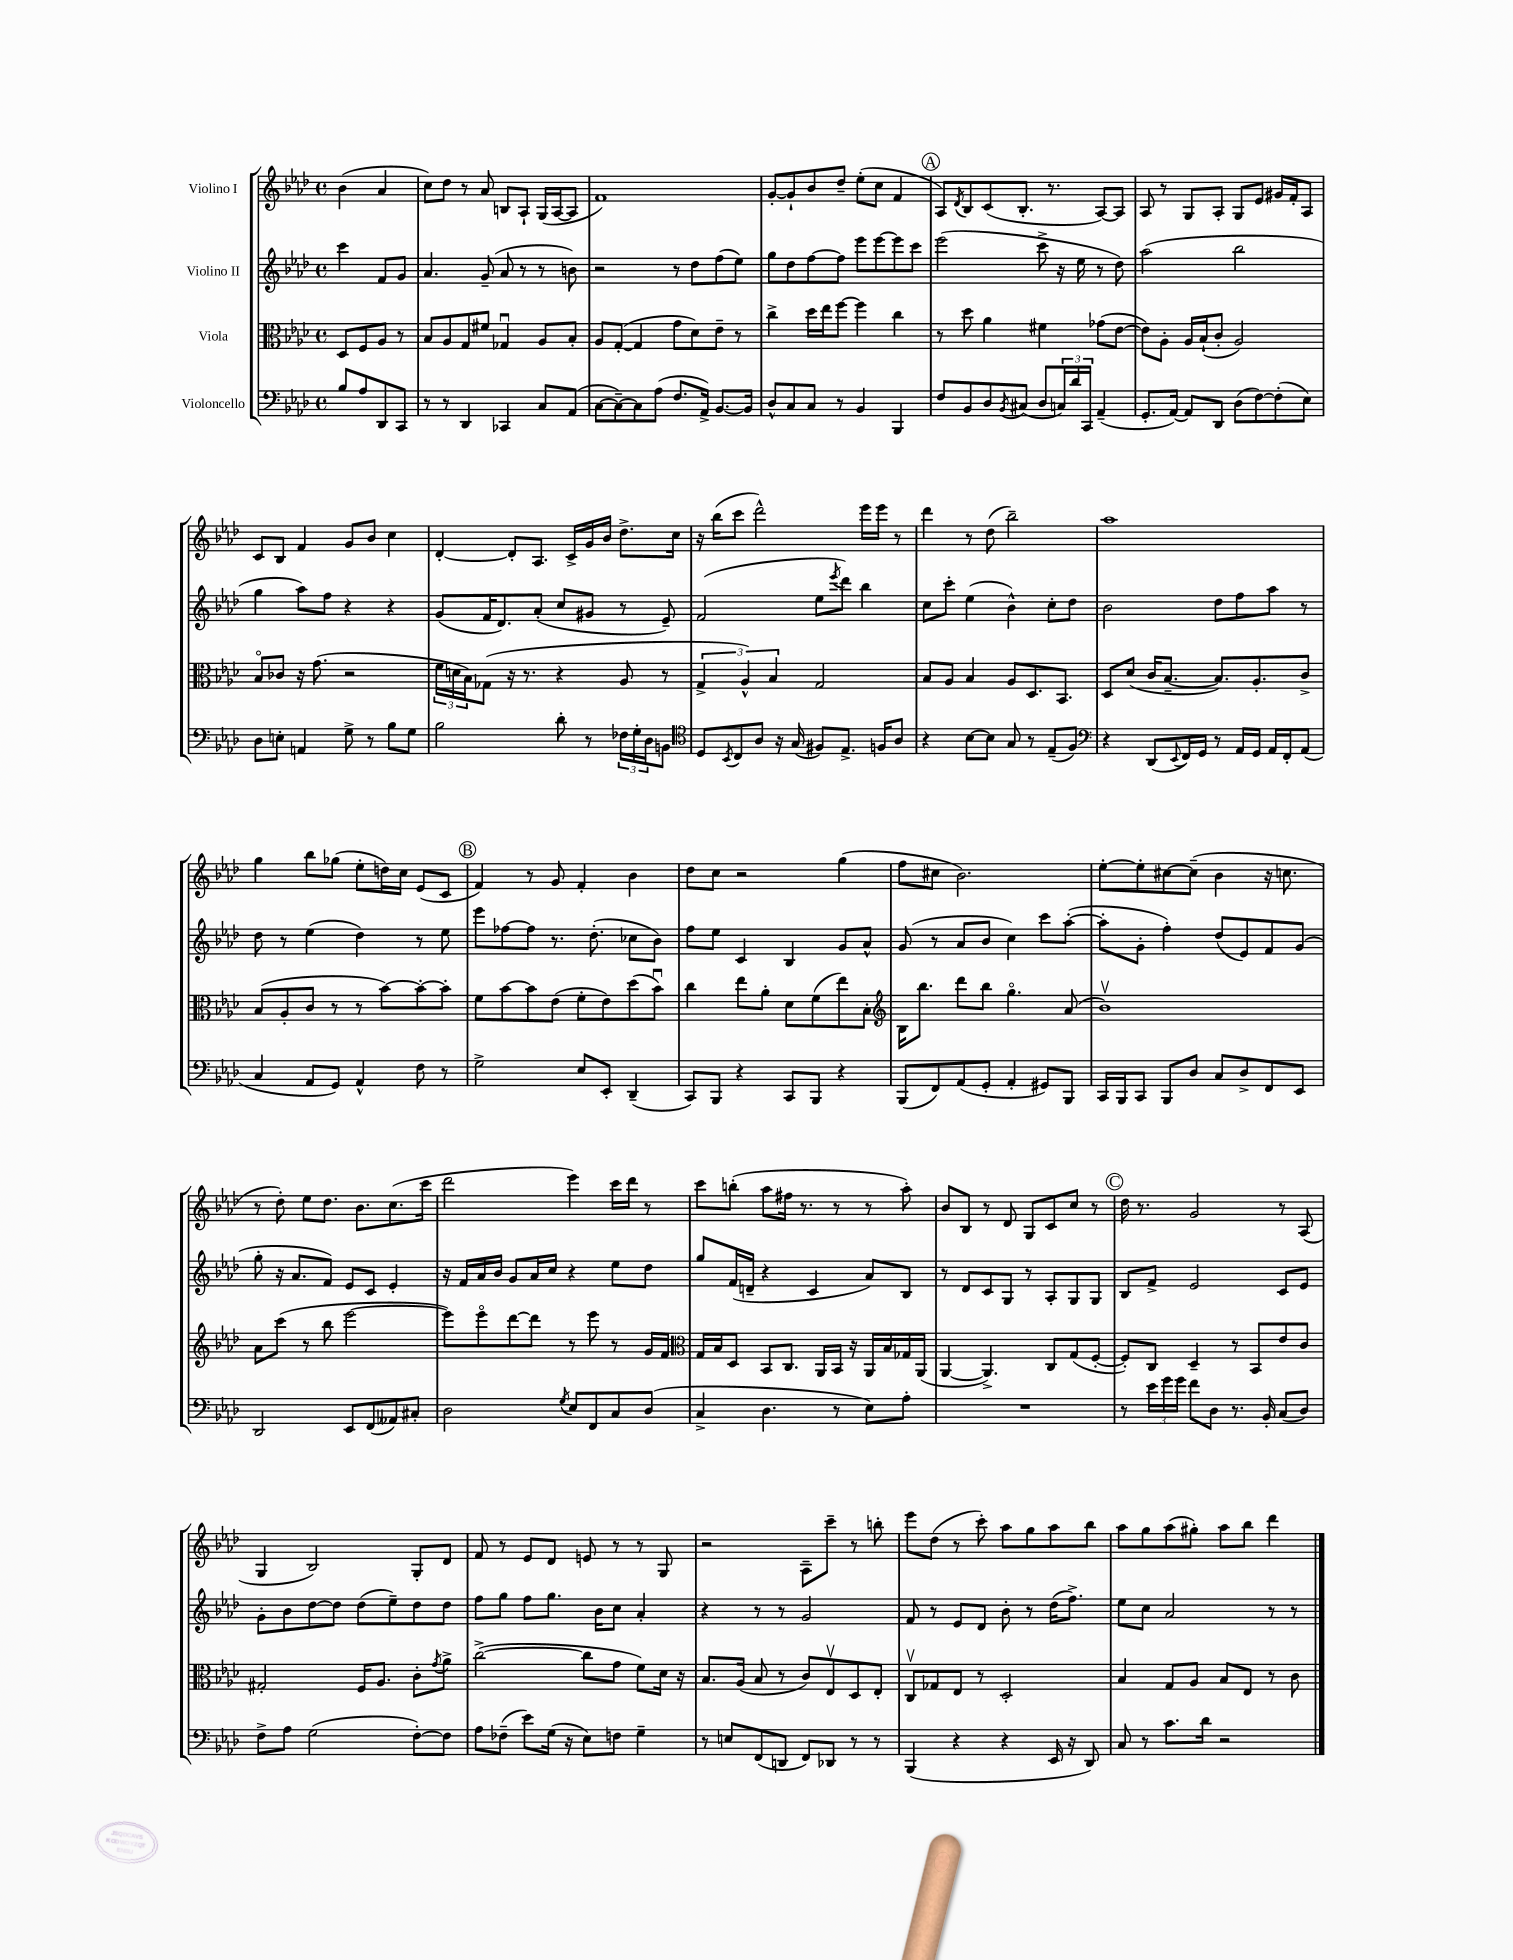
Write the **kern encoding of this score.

**kern	**kern	**kern	**kern
*part4	*part3	*part2	*part1
*staff4	*staff3	*staff2	*staff1
*I"Violoncello	*I"Viola	*I"Violino II	*I"Violino I
*clefF4	*clefC3	*clefG2	*clefG2
*k[b-e-a-d-]	*k[b-e-a-d-]	*k[b-e-a-d-]	*k[b-e-a-d-]
*M4/4	*M4/4	*M4/4	*M4/4
*met(c)	*met(c)	*met(c)	*met(c)
=	=	=	=
8B-/L	8D-/L	4ccc\	(4b-\
8A-/	8F/	.	.
8DD-/	8A-/J	8f/L	4a-/
8CC/J	8r	8g/J	.
=1	=1	=1	=1
8r	8B-/L	4.a-/	8cc\L)
8r	8A-/	.	8dd-\J
4DD-/	8G/	.	8r
.	8f#X/J	(8g~/	8a-/
4CC-X/	4G-Xu/	8a-/	8Bn/L
.	.	8r	8A-`/J
8C/L	8A-/L	8r	(16G/LL
.	.	.	[16A-/J
(8AA-/J	8B-'/J	8bn\)	8A-/J]
=2	=2	=2	=2
[8C\L	8A-/L	2r	1f)
8C~\_)	([8G'/J	.	.
8C\]	4G/]	.	.
(8A-\J	.	.	.
8.F/L	8g\L	8r	.
.	8d-\)	8dd-\L	.
16AA-^/Jk)	.	.	.
[8.BB-/L	8e-~\J	(8ff\	.
.	8r	8ee-\J)	.
16BB-/Jk]	.	.	.
=3	=3	=3	=3
8D-^^/L	4cc^\	8gg\L	[8g'/L
8C/	.	8dd-\	8g`/]
8C/J	16dd-\LL	[8ff\	8b-/
.	16ee-\J	.	.
8r	[8ff\J	8ff\J]	8dd-~/J
4BB-/	4ff\]	8eee-\L	(8ee-'\L
.	.	[8eee-\	8cc\J
4BBB-/	4cc\	8eee-\]	4f/
.	.	8ccc\J	.
!!LO:REH:place=s1:t=A
=4	=4	=4	=4
8F/L	8r	(2eee-\	8A-/L)
.	.	.	8qd-/
8BB-/	8dd-\	.	8B-/
8D-/	4a-\	.	(8c/
8qBB-/	.	.	.
(8C#X/J	.	.	8.B-'/J
8D-/L	4f#X\	8ccc^\	.
.	.	.	8.r
24Cn/L)	.	16r	.
24d-/	.	.	.
.	.	16ee-\	.
24CC/JJ	.	.	.
(4AA-~/	(8g-X\L	8r	[8A-/L)
.	[8e-\J	8dd-\)	8A-/J]
=5	=5	=5	=5
8.GG'/L	8e-\L])	(2aa-\	8A-/
.	8A-'\J	.	8r
[16AA-/Jk)	.	.	.
8AA-/L]	16A-/LL	.	8G/L
.	(16B-`/J	.	.
8DD-/J	8c'/J	.	8A-'/J
(8D-\L	2A-/)	2bb-\	8G/L
[8F\)	.	.	8e-/J
(8F'\]	.	.	16g#X/LL
.	.	.	16f'/J
8E-\J)	.	.	8A-/J
!!LO:LB:g=z
=6	=6	=6	=6
8D-\L	8B-/L	4gg\	8c/L
8En'\J	8c-X/J	.	8B-/J
4AAn/	16r	8aa-\L)	4f/
.	(8.g\	.	.
.	.	8ff\J	.
8G^\	2r	4r	8g/L
8r	.	.	8b-/J
8B-\L	.	4r	4cc\
8G\J	.	.	.
=7	=7	=7	=7
2B-\	24f\LL	(8g/L	[4d-'/
.	24dn\	.	.
.	24B-\J)	.	.
.	(8G-X\J	16f/K	.
.	.	8.d-/)	.
.	16r	.	8d-'/L]
.	8.r	.	.
.	.	(8a-'/J	8.A-/J
8d-'\	4r	8cc/L	.
.	.	.	16c^/LL
8r	.	8g#X/J	16g/
.	.	.	16b-/JJ
24F-X\LL	8A-/	8r	8.dd-^\L
24G'\	.	.	.
24D-\J	.	.	.
8BBn\J	8r	8e-~/)	.
.	.	.	16cc\Jk
=8	=8	=8	=8
*clefC4	*	*	*
8D-/L	6G^/	(2f/	16r
.	.	.	(16bb-\KL
8qBB-/	.	.	.
8C/	.	.	8ccc\J
.	6A-^^/)	.	.
8A-/J	.	.	2ddd-^^\)
.	6B-/	.	.
16r	.	.	.
(16G/	.	.	.
8F#X/L)	2G/	8ee-\L	.
.	.	8qeee-/	.
8.E-^/J	.	8ddd-\J)	.
.	.	4bb-\	16eee-\LL
16Fn/KL	.	.	16eee-\JJ
8A-/J	.	.	8r
=9	=9	=9	=9
4r	8B-/L	8cc\L	4ddd-\
.	8A-/J	8ccc'\J	.
[8B-\L	4B-/	(4ee-\	8r
8B-\J]	.	.	(8dd-\
8G/	8A-/L	4b-^^\)	2bb-~\)
8r	8.D-/	.	.
(8E-~/L	.	8cc'\L	.
.	8.BB-/J	.	.
8F/J)	.	8dd-\J	.
=10	=10	=10	=10
*clefF4	*	*	*
4r	8D-/L	2b-\	1aa-
.	(8d-/J	.	.
(8DD-/L	16c/KL	.	.
.	[8.B-~/J	.	.
8qqEE-/	.	.	.
16FF/L)	.	.	.
16GG/JJ	.	.	.
8r	8.B-/L])	8dd-\L	.
16AA-/LL	.	8ff\	.
16GG/JJ	8.A-'/	.	.
16AA-/LL	.	8aa-\J	.
16FF'/J	.	.	.
(8AA-/J	8c^/J	8r	.
!!LO:LB:g=z
=11	=11	=11	=11
4C/	(8B-/L	8dd-\	4gg\
.	8A-'/	8r	.
8AA-/L	8c/J	(4ee-\	8bb-\L
8GG/J)	8r	.	(8gg-X\J
4AA-^^/	8r	4dd-\)	8ee-'\L
.	[8b-\L)	.	16ddn\L)
.	.	.	16cc\JJ
8F\	8b-'\_	8r	(8e-/L
8r	8b-'\J]	8ee-\	8c/J
!!LO:REH:place=s1:t=B
=12	=12	=12	=12
2G^\	8f\L	8eee-\L	4f/)
.	[8b-\	[8ff-X\	.
.	8b-\]	8ff-\J]	8r
.	(8e-\J	8.r	8g/
8E-/L	8f'\L	.	4f'/
.	.	(8.dd-'\	.
8EE-'/J	8e-\)	.	.
(4DD-~/	(8dd-\	8cc-X\L	4b-\
.	8b-u\J)	8b-\J)	.
=13	=13	=13	=13
8CC/L)	4cc\	8ff\L	8dd-\L
8BBB-/J	.	8ee-\J	8cc\J
4r	8ee-\L	4c/	2r
.	8a-'\J	.	.
8CC/L	8d-\L	4B-/	.
8BBB-/J	(8f\	.	.
4r	8ee-\)	8g/L	(4gg\
.	8B-'\J	8a-^^/J	.
=14	=14	=14	=14
*	*clefG2	*	*
(8BBB-/L	16B-\KL	(8g/	8ff\L
.	8.bb-\J	.	.
8FF/)	.	8r	8cc#X\J
(8AA-/	8ddd-\L	8a-/L	2.b-\)
8GG'/J	8bb-\J	8b-/J	.
4AA-'/	4.gg\	4cc\)	.
8GG#X/L)	.	8ccc\L	.
8BBB-/J	(8a-/	([8aa-'\J	.
=15	=15	=15	=15
16CC/LL	1b-v)	8aa-'\L]	[8ee-'\L
16BBB-/J	.	.	.
8CC/J	.	8g'\J	8ee-'\]
8BBB-/L	.	4ff'\)	[8cc#X\
8D-/J	.	.	(8cc#~\J]
8C/L	.	(8dd-/L	4b-\
8D-^/	.	8e-/)	.
8FF/	.	8f/	16r
.	.	.	8.ccn\
8EE-/J	.	(8g/J	.
!!LO:LB:g=z
=16	=16	=16	=16
2DD-/	8a-\L	8gg'\	8r
.	(8ccc\J	16r	8dd-'\)
.	.	8.a-/L	.
.	8r	.	8ee-\L
.	8bb-\	8f/J)	8.dd-\J
8EE-/L	[2eee-\	8e-/L	.
.	.	.	8.b-\L
(8FF/	.	8c/J	.
8AA--X/)	.	4e-'/	(8.cc\
8C#X'/J	.	.	.
.	.	.	16ccc\Jk
=17	=17	=17	=17
2D-\	8eee-\L])	16r	2ddd-\
.	.	16f/LL	.
.	8eee-\	16a-/	.
.	.	16b-/JJ	.
.	[8ddd-\	8g/L	.
.	8ddd-\J]	16a-/L	.
.	.	16cc/JJ	.
8qG/	.	.	.
8E-/L	8r	4r	4eee-\)
8FF/	8eee-\	.	.
8C/	8r	8ee-\L	16ccc\LL
.	.	.	16ddd-\JJ
(8D-/J	16g/LL	8dd-\J	8r
.	16f/JJ	.	.
=18	=18	=18	=18
*	*clefC3	*	*
4C^/	16G/LL	8gg/L	8ccc\L
.	16B-/J	.	.
.	8D-/J	(16f/L	(8bbn'\J
.	.	16dn~/JJ	.
4.D-\	8BB-/L	4r	8aa-\L
.	8.C/J	.	16ff#X\Jk
.	.	.	8.r
.	.	4c/	.
.	16AA-/LL	.	.
8r	16BB-/JJ	.	8r
.	16r	.	.
8E-\L)	16AA-/LL	8a-/L)	8r
.	16B-/	.	.
8A-'\J	16G-X/	8B-/J	8aa-'\)
.	(16AA-/JJ	.	.
=19	=19	=19	=19
1r	[4AA-/	8r	8b-/L
.	.	8d-/L	8B-/J
.	4.AA-^/])	8c/	8r
.	.	8G/J	8d-/
.	.	8r	8G/L
.	8C/L	8A-'/L	8c/
.	(8G/	8G/	8cc/J
.	[8F'/J	8G/J	8r
!!LO:REH:place=s1:t=C
=20	=20	=20	=20
8r	8F'/L])	8B-/L	16dd-\
.	.	.	8.r
24e-\LL	8C/J	8f^/J	.
24g\	.	.	.
24g\JJ	.	.	.
8f\L	4D-~/	2e-/	2g/
8D-\J	.	.	.
8.r	8r	.	.
.	8BB-/L	.	.
16BB-'/	.	.	.
(8C/L	8e-/	8c/L	8r
8D-/J)	8c/J	8e-/J	(8A-/
!!LO:LB:g=z
=21	=21	=21	=21
8F^\L	2G#X'/	8g'\L	4G/
8A-\J	.	8b-\	.
(2G\	.	[8dd-\	2B-/)
.	.	8dd-\J]	.
.	16F/KL	(8dd-\L	.
.	8.A-/J	.	.
.	.	8ee-~\)	.
[8F'\L)	8c'\L	8dd-\	8G'/L
.	8qg/	.	.
8F\J]	8a-^\J	8dd-\J	8d-/J
=22	=22	=22	=22
8A-\L	([2cc^\	8ff\L	8f/
(8F-X~\J	.	8gg\J	8r
8e-\L)	.	8ff\L	8e-/L
(16G\Jk	.	8.gg\J	8d-/J
16r	.	.	.
8E-\L)	8cc\L]	.	8en/
.	.	16b-\KL	.
8Fn\J	8g\J	8cc\J	8r
4G~\	8f\L)	4a-'/	8r
.	16d-\Jk	.	8G/
.	16r	.	.
=23	=23	=23	=23
8r	8.B-/L	4r	2r
8En/L	.	.	.
.	(16A-/Jk	.	.
(8FF/	8B-/	8r	.
8DDn/J	8r	8r	.
8FF/L)	8c/L)	2g/	8A-~\L
8DD-X/J	8E-v/	.	8ccc~\J
8r	8D-/	.	8r
8r	8E-'/J	.	8bbn'\
=24	=24	=24	=24
(4BBB-/	8Cv/L	8f/	8eee-\L
.	8G-X/	8r	(8dd-\J
4r	8E-/J	8e-/L	8r
.	8r	8d-/J	8ccc'\)
4r	2D-'/	8b-'\	8aa-\L
.	.	8r	8gg\
16EE-/	.	(16dd-\KL	8aa-\
16r	.	8.ff^\J)	.
8DD-/)	.	.	8bb-\J
=25	=25	=25	=25
8C/	4B-/	8ee-\L	8aa-\L
8r	.	8cc\J	8gg\
8.c\L	8G/L	2a-/	(8aa-\
.	8A-/J	.	8gg#X'\J)
16d-\Jk	.	.	.
2r	8B-/L	.	8aa-\L
.	8E-/J	.	8bb-\J
.	8r	8r	4ddd-\
.	8c\	8r	.
==	==	==	==
*-	*-	*-	*-
